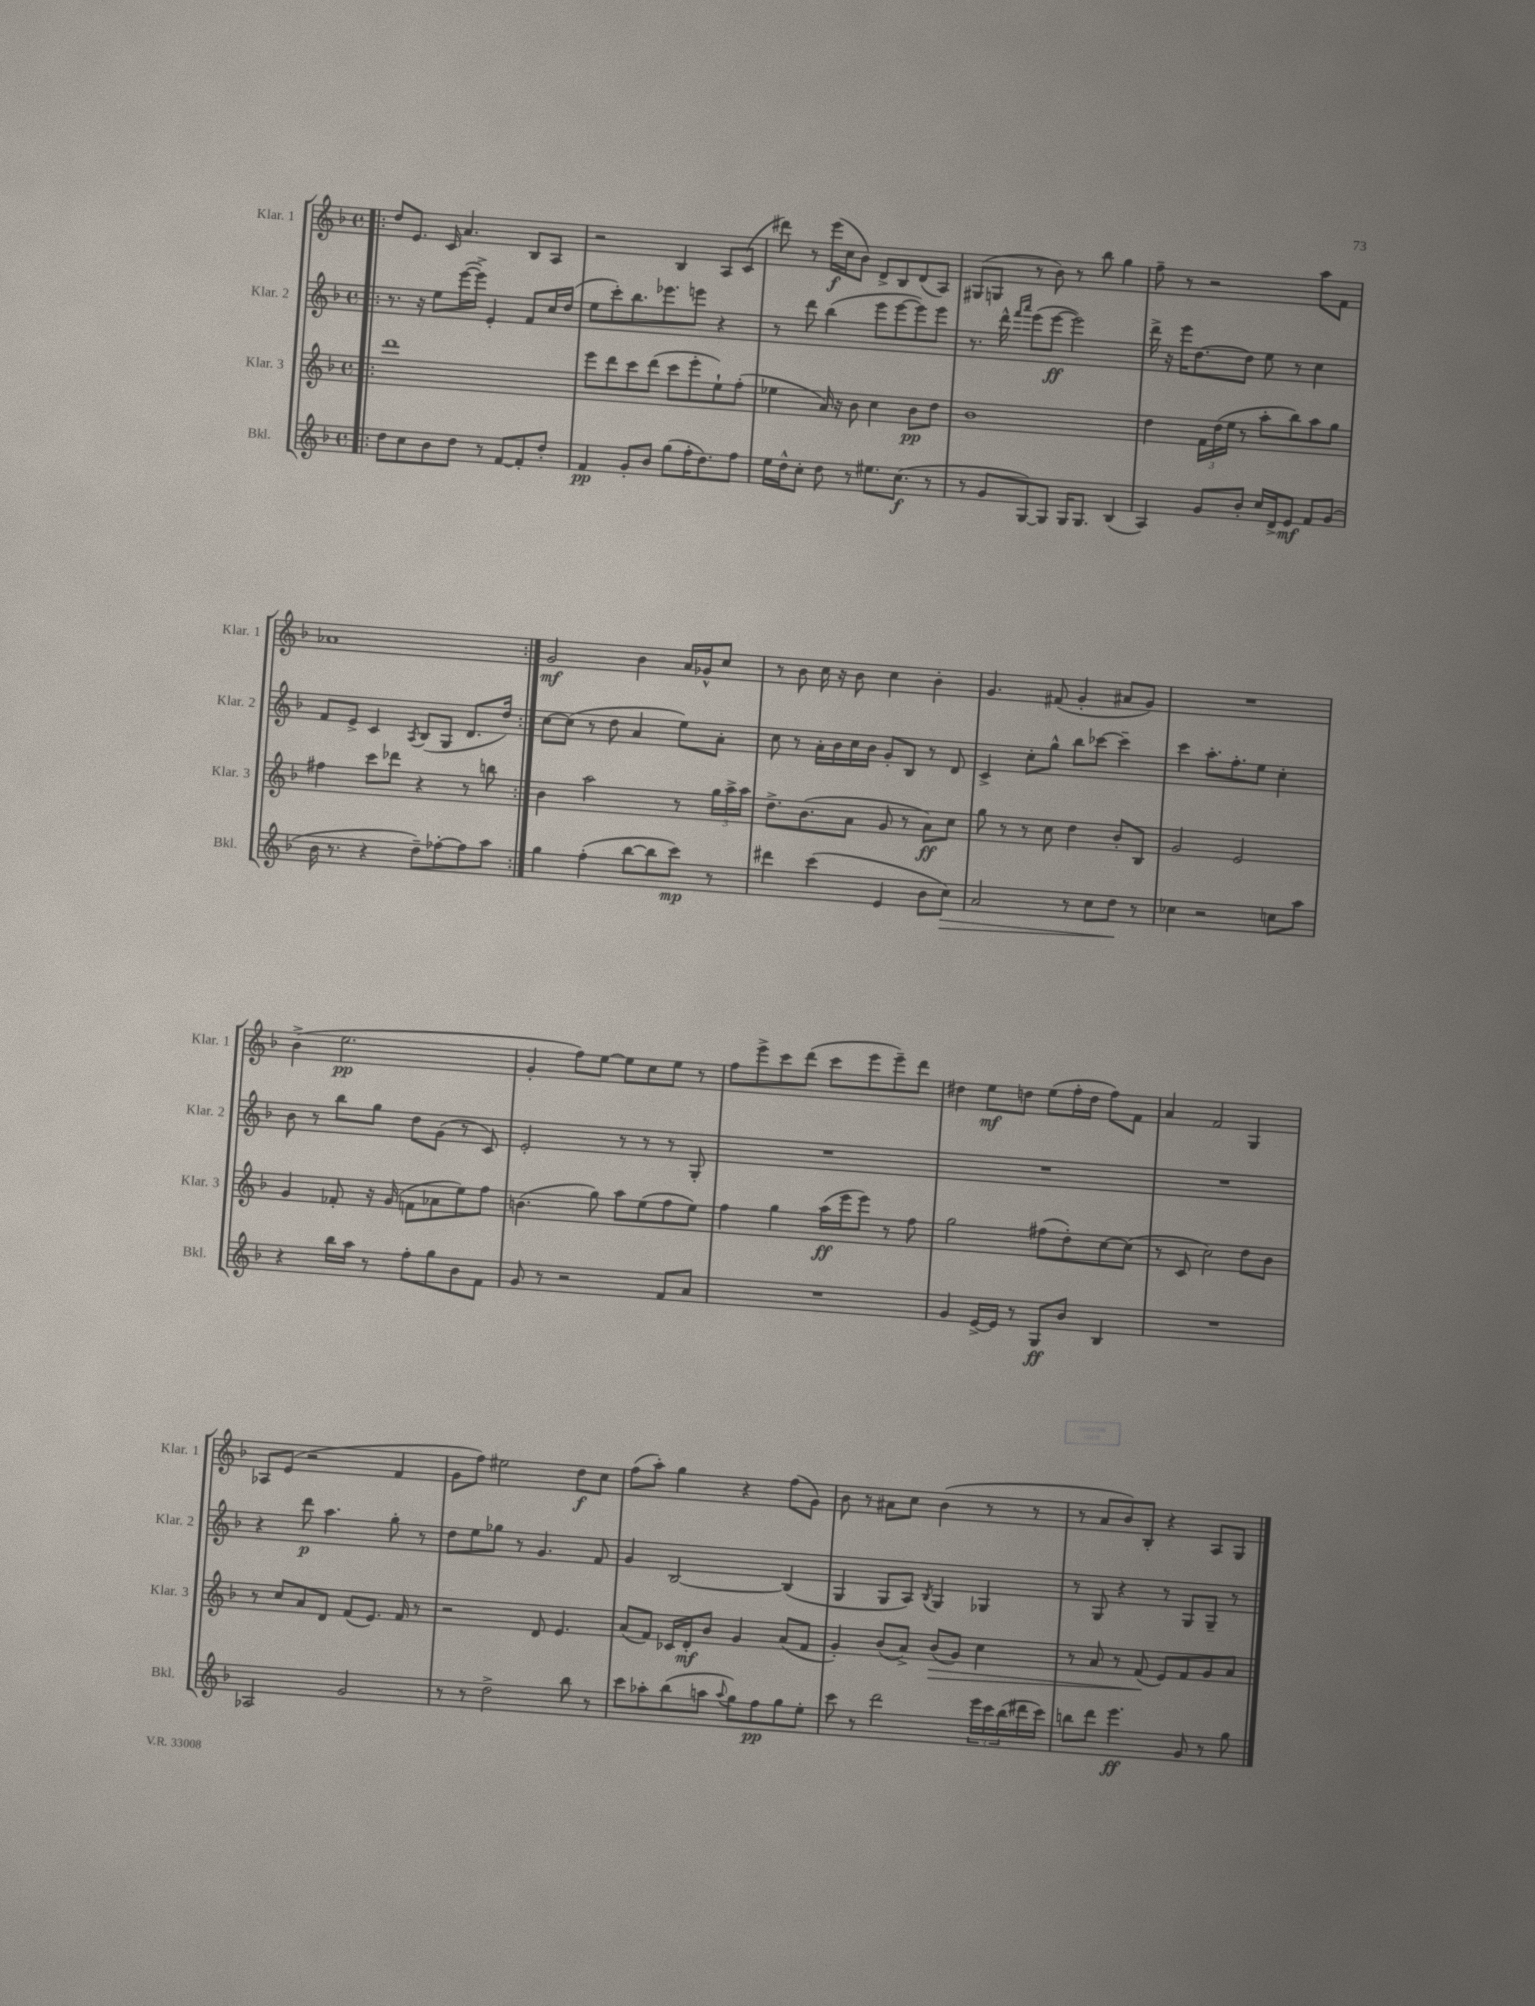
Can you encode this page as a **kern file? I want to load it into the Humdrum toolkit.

**kern	**dynam	**kern	**dynam	**kern	**dynam	**kern	**dynam
*part4	*part4	*part3	*part3	*part2	*part2	*part1	*part1
*staff4	*staff4	*staff3	*staff3	*staff2	*staff2	*staff1	*staff1
*I"Bkl.	*	*I"Klar. 3	*	*I"Klar. 2	*	*I"Klar. 1	*
*I'Bkl.	*	*I'Klar. 3	*	*I'Klar. 2	*	*I'Klar. 1	*
*clefG2	*	*clefG2	*	*clefG2	*	*clefG2	*
*k[b-]	*	*k[b-]	*	*k[b-]	*	*k[b-]	*
*M4/4	*	*M4/4	*	*M4/4	*	*M4/4	*
*met(c)	*	*met(c)	*	*met(c)	*	*met(c)	*
=14!|:	=14!|:	=14!|:	=14!|:	=14!|:	=14!|:	=14!|:	=14!|:
8dd\L	.	1ddd	.	8.r	.	8dd/L	.
8cc\	.	.	.	.	.	8.e/J	.
.	.	.	.	16r	.	.	.
8b-\	.	.	.	8ee\L	.	.	.
.	.	.	.	.	.	16c/	.
8dd\J	.	.	.	([16eee\L	.	4.a/	.
.	.	.	.	16eee^\JJ])	.	.	.
8r	.	.	.	4e'/	.	.	.
[8f/L	.	.	.	.	.	.	.
8f'/]	.	.	.	8f/L	.	8B-/L	.
8dd'/J	.	.	.	16cc/L	.	8A/J	.
.	.	.	.	(16dd/JJ	.	.	.
=15	=15	=15	=15	=15	=15	=15	=15
4f/	pp	8eee\L	.	8ee\L	.	2r	.
.	.	8ddd\	.	8ccc'\)	.	.	.
8g'/L	.	8ccc\	.	8.bb-\	.	.	.
8b-/J	.	(8ddd\J	.	.	.	.	.
.	.	.	.	8.eee-X\	.	.	.
(8gg\L	.	8ccc\L	.	.	.	4B-/	.
16ff'\K	.	8eee'\	.	8eeen\J	.	.	.
8.dd\)	.	.	.	.	.	.	.
.	.	8ee`\)	.	4r	.	8A/L	.
8ff\J	.	(8ff'\J	.	.	.	(8c/J	.
=16	=16	=16	=16	=16	=16	=16	=16
16ee\LL	.	4ee-X\	.	8r	.	8ddd#X\)	.
16dd^^\J	.	.	.	.	.	.	.
8cc'\J	.	.	.	8ddd\	.	8r	.
8dd\	.	16a/)	.	(4bb-\	.	(16eee\LL	f
.	.	16r	.	.	.	16cc\J	.
8r	.	8b-\	.	.	.	8b-\J)	.
8.ee#X\L	.	4cc\	.	8eee\L	.	8d^/L	.
.	.	.	.	[8eee\	.	8B-/	.
(8.cc\J	f	.	.	.	.	.	.
.	.	8b-\L	pp	8eee\])	.	(8d/	.
8r	.	8dd\J	.	8eee\J	.	8A/J)	.
=17	=17	=17	=17	=17	=17	=17	=17
8r	.	1b-	.	8.r	.	(8G#X/L	.
8g/L	.	.	.	.	.	8Gn/J	.
.	.	.	.	16ddd^^\	.	.	.
.	.	.	.	16qqfff/LL	.	.	.
.	.	.	.	16qqaaa/JJ	.	.	.
[8G/)	.	.	.	(8eee\L	.	8r	.
8G/J]	.	.	.	[8eee\J	ff	8b-\)	.
16G/KL	.	.	.	2eee\])	.	8r	.
8.G/J	.	.	.	.	.	.	.
.	.	.	.	.	.	8bb-\	.
(4B-/	.	.	.	.	.	4gg\	.
=18	=18	=18	=18	=18	=18	=18	=18
4A/)	.	4dd\	.	16ddd^\	.	8ff~\	.
.	.	.	.	16r	.	.	.
.	.	.	.	16eee\KL	.	8r	.
.	.	.	.	[8.dd\	.	.	.
8g/L	.	24f\LL	.	.	.	2r	.
.	.	(24dd\	.	.	.	.	.
.	.	24ee\JJ	.	.	.	.	.
8b-'/J	.	8r	.	8dd\J]	.	.	.
16cc/LL	.	8aa'\L	.	8ee\	.	.	.
16d^/J	.	.	.	.	.	.	.
8e/J	mf	8bb-\)	.	8r	.	.	.
8f/L	.	8aa\	.	4cc\	.	8aa\L	.
(8g/J	.	8gg\J	.	.	.	8f\J	.
!!LO:LB:g=z
=19	=19	=19	=19	=19	=19	=19	=19
16b-\	.	4ff#X\	.	8f/L	.	1a-X	.
8.r	.	.	.	.	.	.	.
.	.	.	.	8e^/J	.	.	.
4r	.	8ccc\L	.	4c/	.	.	.
.	.	8ddd-X\J	.	.	.	.	.
.	.	.	.	8qA/	.	.	.
8dd~\L)	.	4r	.	(8B-/L	.	.	.
[8ff-X'\	.	.	.	8G/J	.	.	.
8ff-\]	.	8r	.	8.d/L	.	.	.
8aa\J	.	8bbn\	.	.	.	.	.
.	.	.	.	16dd/Jk)	.	.	.
=20:|!	=20:|!	=20:|!	=20:|!	=20:|!	=20:|!	=20:|!	=20:|!
4gg\	.	4b-\	.	[8cc\L	.	2g/	mf
.	.	.	.	(8cc\J]	.	.	.
(4ff'\	.	2aa\	.	8r	.	.	.
.	.	.	.	8dd\	.	.	.
[8bb-\L	.	.	.	4a/	.	4b-\	.
8bb-\]	.	.	.	.	.	.	.
8ccc\J)	mp	8r	.	8ee\L)	.	16a/LL	.
.	.	.	.	.	.	16g-X^^/J	.
8r	.	24gg\LL	.	8a'\J	.	8cc/J	.
.	.	24aa^\	.	.	.	.	.
.	.	24aa\JJ	.	.	.	.	.
=21	=21	=21	=21	=21	=21	=21	=21
4ddd#X\	.	8.dd^\L	.	8cc\	.	8r	.
.	.	.	.	8r	.	8b-\	.
.	.	(8.b-\	.	.	.	.	.
(4ccc\	.	.	.	16a'\LL	.	16cc\	.
.	.	.	.	16b-\	.	16r	.
.	.	8a\J	.	16cc\	.	8b-\	.
.	.	.	.	16b-\JJ	.	.	.
4e/	.	8g/	.	8g'/L	.	4cc\	.
.	.	8r	.	8B-/J	.	.	.
8b-\L	.	8a\L)	ff	8r	.	4b-'\	.
!	!LO:HP:b	!	!	!	!	!	!
8cc\J)	>	8cc\J	.	8d/	.	.	.
=22	=22	=22	=22	=22	=22	=22	=22
2a/	.	8gg\	.	4c^/	.	4.g/	.
.	.	8r	.	.	.	.	.
.	.	8r	.	8cc'\L	.	.	.
.	.	8cc\	.	8gg^^\J	.	(8f#X/	.
8r	.	4dd\	.	8bb-\L	.	4g'/	.
8cc\L	.	.	.	[8ccc-X\J	.	.	.
8dd\J	.	8b-'/L	.	4ccc-~\]	.	8a#X/L	.
8r	]	8B-/J	.	.	.	8g/J)	.
=23	=23	=23	=23	=23	=23	=23	=23
4cc-X\	.	2g/	.	4ccc\	.	1r	.
2r	.	.	.	8.aa'\L	.	.	.
.	.	.	.	8.ff'\	.	.	.
.	.	2e/	.	.	.	.	.
.	.	.	.	8ee\J	.	.	.
8ccn\L	.	.	.	4cc'\	.	.	.
8aa\J	.	.	.	.	.	.	.
!!LO:LB:g=z
=24	=24	=24	=24	=24	=24	=24	=24
4r	.	4g/	.	8b-\	.	(4b-^\	.
.	.	.	.	8r	.	.	.
16bb-\LL	.	8f-X'/	.	8bb-\L	.	2.ee\	pp
16aa\JJ	.	.	.	.	.	.	.
8r	.	16r	.	8gg\J	.	.	.
.	.	(16g/	.	.	.	.	.
8ff'\L	.	8fn\L	.	8dd\L	.	.	.
8gg\	.	8a-X\	.	(8g\J	.	.	.
8b-\	.	8ee\)	.	8r	.	.	.
8f\J	.	8ff\J	.	8c/)	.	.	.
=25	=25	=25	=25	=25	=25	=25	=25
8g/	.	(4.bn\	.	2e'/	.	4g'/	.
8r	.	.	.	.	.	.	.
2r	.	.	.	.	.	8ff\L)	.
.	.	8gg\)	.	.	.	[8ee\J	.
.	.	8aa\L	.	8r	.	8ee\L]	.
.	.	(8ee\	.	8r	.	8cc\	.
8f/L	.	8ff\	.	8r	.	8ee\J	.
8a/J	.	8ee\J)	.	8G'/	.	8r	.
=26	=26	=26	=26	=26	=26	=26	=26
1r	.	4ff\	.	1r	.	8ff\L	.
.	.	.	.	.	.	8eee^\	.
.	.	4gg\	.	.	.	8ccc\	.
.	.	.	.	.	.	(8ddd\J	.
.	.	(16aa\LL	ff	.	.	8ccc\L	.
.	.	16eee\J	.	.	.	.	.
.	.	8eee\J)	.	.	.	8eee\	.
.	.	8r	.	.	.	8eee~\)	.
.	.	8ff\	.	.	.	8ddd\J	.
=27	=27	=27	=27	=27	=27	=27	=27
4g/	.	2gg\	.	1r	.	4dd#X\	.
[16e^/LL	.	.	.	.	.	8ee\L	mf
16e/JJ]	.	.	.	.	.	.	.
8r	.	.	.	.	.	8ddn\J	.
8G/L	ff	(8ff#X\L	.	.	.	(8ee\L	.
8b-/J	.	8dd'\)	.	.	.	16ff'\L	.
.	.	.	.	.	.	16dd\JJ	.
4B-/	.	[8cc\	.	.	.	8ff\L)	.
.	.	(8cc\J]	.	.	.	8f\J	.
=28	=28	=28	=28	=28	=28	=28	=28
1r	.	8r	.	1r	.	4a/	.
.	.	8c/	.	.	.	.	.
.	.	2cc\)	.	.	.	2f/	.
.	.	8dd\L	.	.	.	4G/	.
.	.	8b-\J	.	.	.	.	.
!!LO:LB:g=z
=29	=29	=29	=29	=29	=29	=29	=29
2A-X/	.	8r	.	4r	.	8A-X/L	.
.	.	8cc/L	.	.	.	(8e/J	.
.	.	8a/	.	8ddd\	p	2r	.
.	.	8d/J	.	4.aa\	.	.	.
2g/	.	(8f/L	.	.	.	.	.
.	.	8.e/J)	.	.	.	.	.
.	.	.	.	8gg'\	.	4f/	.
.	.	16f/	.	.	.	.	.
.	.	8r	.	8r	.	.	.
=30	=30	=30	=30	=30	=30	=30	=30
8r	.	2r	.	8dd\L	.	8g\L	.
8r	.	.	.	8ee\	.	8ff\J)	.
2dd^\	.	.	.	8gg-X\J	.	2ee#X\	.
.	.	.	.	8r	.	.	.
.	.	8d/	.	4.g/	.	.	.
.	.	4.e/	.	.	.	.	.
8bb-\	.	.	.	.	.	8dd\L	f
8r	.	.	.	8f/	.	8cc\J	.
=31	=31	=31	=31	=31	=31	=31	=31
8ccc\L	.	(8a/L	.	4g/	.	(8ff\L	.
8aa-X'\	.	8f/J)	.	.	.	8aa'\J)	.
(8bb-\	.	16c-X/LL	.	[2B-/	.	4gg\	.
.	.	16d'/J	mf	.	.	.	.
8aan\J	.	8b-/J	.	.	.	.	.
8qqaa/	.	.	.	.	.	.	.
8gg\L)	.	4g/	.	.	.	4r	.
8ff\	pp	.	.	.	.	.	.
8gg\	.	(8a/L	.	(4B-/]	.	(8ff\L	.
8ee'\J	.	8f/J	.	.	.	8g\J)	.
=32	=32	=32	=32	=32	=32	=32	=32
8ccc\	.	4g'/)	.	4G/	.	8b-\	.
8r	.	.	.	.	.	8r	.
2ddd\	.	(8b-/L	.	8G/L	.	8a#X\L	.
.	.	8a^/J)	.	8A/J)	.	8cc\J	.
.	.	.	.	8qB-/	.	.	.
!	!	!	!LO:HP:b	!	!	!	!
.	.	(8b-/L	>	4G/	.	(4b-\	.
.	.	8g/J)	.	.	.	.	.
24eee\LL	.	4cc\	.	4G-X/	.	8r	.
24ccc\	.	.	.	.	.	.	.
(24bb-\	.	.	.	.	.	.	.
16ddd#X\	.	.	.	.	.	8r	.
16ccc\JJ)	.	.	.	.	.	.	.
=33	=33	=33	=33	=33	=33	=33	=33
8bbn\L	.	8r	.	8r	.	8r	.
8ddd\J	.	8a/	.	8G/	.	8a/L	.
4.eee\	ff	8r	.	4r	.	8b-/)	.
.	.	(8f/	.	.	.	8B-'/J	.
.	.	8e/L)	]	8r	.	4r	.
8g/	.	8f/	.	8G/L	.	.	.
8r	.	8g/	.	8G~/J	.	8A/L	.
8gg\	.	8a/J	.	8r	.	8G/J	.
==	==	==	==	==	==	==	==
*-	*-	*-	*-	*-	*-	*-	*-
